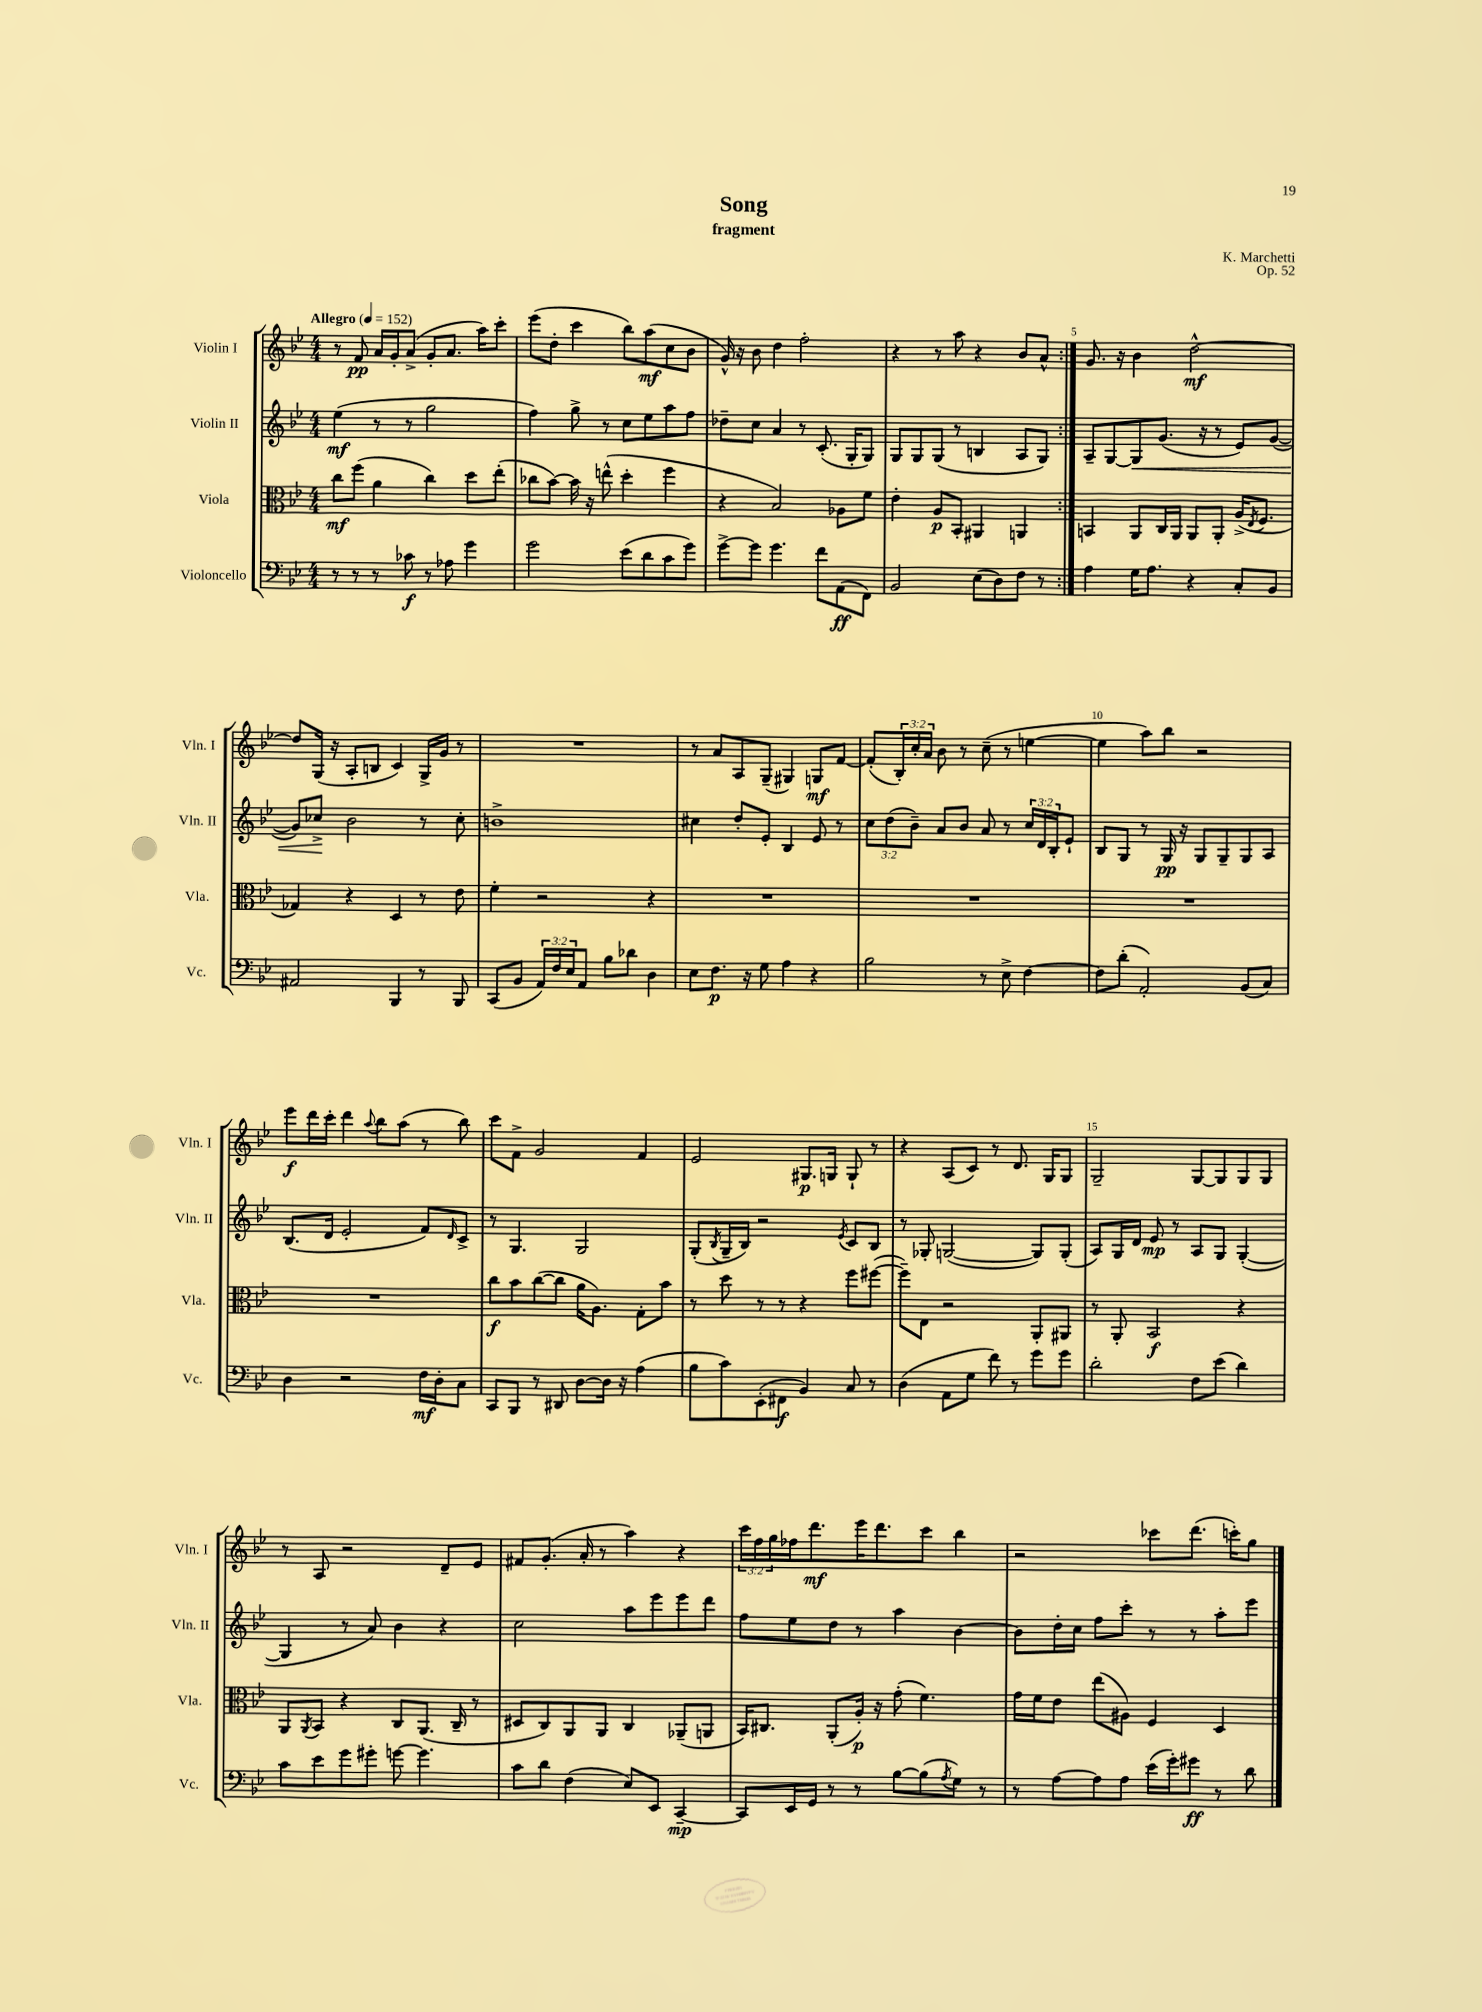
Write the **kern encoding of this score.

**kern	**dynam	**kern	**dynam	**kern	**dynam	**kern	**dynam
*part4	*part4	*part3	*part3	*part2	*part2	*part1	*part1
*staff4	*staff4	*staff3	*staff3	*staff2	*staff2	*staff1	*staff1
*I"Violoncello	*	*I"Viola	*	*I"Violin II	*	*I"Violin I	*
*I'Vc.	*	*I'Vla.	*	*I'Vln. II	*	*I'Vln. I	*
*clefF4	*	*clefC3	*	*clefG2	*	*clefG2	*
*k[b-e-]	*	*k[b-e-]	*	*k[b-e-]	*	*k[b-e-]	*
*M4/4	*	*M4/4	*	*M4/4	*	*M4/4	*
*MM152	*	*MM152	*	*MM152	*	*MM152	*
=1	=1	=1	=1	=1	=1	=1	=1
!	!	!	!	!	!	!LO:TX:a:B:t=Allegro	!
8r	.	8cc\L	mf	(4ee-\	mf	8r	.
8r	.	(8ff\J	.	.	.	8f/	pp
8r	.	4a\	.	8r	.	16a/LL	.
.	.	.	.	.	.	16g'/J	.
8c-X\	f	.	.	8r	.	(8a^/J	.
8r	.	4cc\)	.	2gg\	.	8g'/L	.
8A-X\	.	.	.	.	.	8.a/J	.
4g\	.	8dd\L	.	.	.	.	.
.	.	.	.	.	.	16aa\KL)	.
.	.	(8ee-'\J	.	.	.	8ccc'\J	.
=2	=2	=2	=2	=2	=2	=2	=2
2g\	.	8cc-X\L	.	4ff\)	.	(8eee-\L	.
.	.	[8b-\J)	.	.	.	8dd'\J	.
.	.	16b-\]	.	8gg^\	.	4ccc\	.
.	.	16r	.	.	.	.	.
.	.	(8een^^\	.	8r	.	.	.
(8e-\L	.	4dd'\	.	8cc\L	.	8bb-\L)	.
8d\	.	.	.	8ee-\	.	(8aa\	mf
8c\	.	4ff\	.	8aa\	.	8cc\	.
8g\J)	.	.	.	8ff\J	.	8b-\J	.
=3	=3	=3	=3	=3	=3	=3	=3
[8g^\L	.	4r	.	8dd-X~\L	.	16g^^/)	.
.	.	.	.	.	.	16r	.
8g\J]	.	.	.	8cc\J	.	8b-\	.
4.g\	.	2B-/)	.	4a/	.	4dd\	.
.	.	.	.	8r	.	2ff'\	.
8f\L	.	.	.	(8.c'/	.	.	.
(8AA\	ff	8A-X\L	.	.	.	.	.
.	.	.	.	16G'/KL	.	.	.
8FF\J)	.	8f\J	.	8G/J)	.	.	.
=4	=4	=4	=4	=4	=4	=4	=4
2BB-/	.	4e-'\	.	8G/L	.	4r	.
.	.	.	.	8G/	.	.	.
.	.	8A/L	p	(8G/J	.	8r	.
.	.	8BB-'/J	.	8r	.	8aa\	.
(8E-\L	.	4AA#X/	.	4Bn/	.	4r	.
8D\)	.	.	.	.	.	.	.
8F\J	.	4AAn/	.	8A/L	.	8b-/L	.
8r	.	.	.	8G/J)	.	8a^^/J	.
=5:|!	=5:|!	=5:|!	=5:|!	=5:|!	=5:|!	=5:|!	=5:|!
4A\	.	4BBn/	.	8A~/L	.	8.g/	.
.	.	.	.	[8G/	.	.	.
.	.	.	.	.	.	16r	.
!	!	!	!	!	!LO:HP:b	!	!
16G\KL	.	8AA/L	.	8G/]	<	4b-\	.
8.A\J	.	.	.	.	.	.	.
.	.	16C/L	.	(8.g/J	.	.	.
.	.	16AA/JJ	.	.	.	.	.
4r	.	8AA/L	.	.	.	[2dd^^\	mf
.	.	.	.	16r	.	.	.
.	.	8AA'/J	.	8r	.	.	.
8C'/L	.	(16A^/KL	.	8e-/L)	.	.	.
.	.	8qE-/	.	.	.	.	.
.	.	8.F/J	.	.	.	.	.
8BB-/J	.	.	.	([8g/J	.	.	.
!!LO:LB:g=z
=6	=6	=6	=6	=6	=6	=6	=6
2AA#X/	.	4G-X/)	.	8g/L])	.	8dd/L]	.
.	.	.	.	8cc-X^/J	.	(16G/Jk	.
.	.	.	.	.	.	16r	.
.	.	4r	.	2b-\	[	8A'/L	.
.	.	.	.	.	.	8Bn/J	.
4BBB-/	.	4D/	.	.	.	4c/)	.
8r	.	8r	.	8r	.	16G^/LL	.
.	.	.	.	.	.	16g/JJ	.
8BBB-/	.	8e-\	.	8cc-'\	.	8r	.
=7	=7	=7	=7	=7	=7	=7	=7
(8CC/L	.	4f'\	.	1bn^	.	1r	.
8BB-/J	.	.	.	.	.	.	.
24AA/LL)	.	2r	.	.	.	.	.
24F/	.	.	.	.	.	.	.
24E-/J	.	.	.	.	.	.	.
8AA/J	.	.	.	.	.	.	.
8B-\L	.	.	.	.	.	.	.
8d-X\J	.	.	.	.	.	.	.
4D\	.	4r	.	.	.	.	.
=8	=8	=8	=8	=8	=8	=8	=8
8E-\L	.	1r	.	4cc#X\	.	8r	.
8.F\J	p	.	.	.	.	8a/L	.
.	.	.	.	8dd'/L	.	8A/	.
16r	.	.	.	.	.	.	.
8G\	.	.	.	8e-'/J	.	(8G~/J	.
4A\	.	.	.	4B-/	.	4G#X/)	.
4r	.	.	.	8e-/	.	8Gn/L	mf
.	.	.	.	8r	.	[8f/J	.
=9	=9	=9	=9	=9	=9	=9	=9
2B-\	.	1r	.	12cc\L	.	(8f'/L]	.
.	.	.	.	(12dd\	.	.	.
.	.	.	.	.	.	24B-'/L)	.
.	.	.	.	12b-~\J)	.	24cc'/	.
.	.	.	.	.	.	24a/JJ	.
.	.	.	.	8a/L	.	8b-\	.
.	.	.	.	8b-/J	.	8r	.
8r	.	.	.	8a/	.	(8cc~\	.
8E-^\	.	.	.	8r	.	8r	.
[4F\	.	.	.	24cc/LL	.	[4een\	.
.	.	.	.	24d/	.	.	.
.	.	.	.	24B-'/J	.	.	.
.	.	.	.	8e-`/J	.	.	.
=10	=10	=10	=10	=10	=10	=10	=10
8F\L]	.	1r	.	8B-/L	.	4ee\]	.
(8d'\J	.	.	.	8G/J	.	.	.
2AA'/)	.	.	.	8r	.	8aa\L)	.
.	.	.	.	16G/	pp	8bb-\J	.
.	.	.	.	16r	.	.	.
.	.	.	.	8G/L	.	2r	.
.	.	.	.	8G~/	.	.	.
(8BB-/L	.	.	.	8G/	.	.	.
8C/J)	.	.	.	8A/J	.	.	.
!!LO:LB:g=z
=11	=11	=11	=11	=11	=11	=11	=11
4D\	.	1r	.	(8.B-/L	.	8eee-\L	f
.	.	.	.	.	.	16ddd\L	.
.	.	.	.	16d/Jk	.	16ccc'\JJ	.
2r	.	.	.	2e-'/	.	4ddd\	.
.	.	.	.	.	.	8qqaa/	.
.	.	.	.	.	.	8bb-\L	.
.	.	.	.	.	.	(8aa\J	.
16F\LL	mf	.	.	8f/L)	.	8r	.
16D'\J	.	.	.	.	.	.	.
.	.	.	.	16qqd/	.	.	.
8C\J	.	.	.	8c^/J	.	8bb-\)	.
=12	=12	=12	=12	=12	=12	=12	=12
8CC/L	.	8cc\L	f	8r	.	8ccc\L	.
8BBB-/J	.	8b-\	.	4.G/	.	8f^\J	.
8r	.	([8cc\	.	.	.	2g/	.
8DD#X/	.	8cc\J]	.	.	.	.	.
[8D\L	.	16a\KL	.	2G/	.	.	.
.	.	8.A\J)	.	.	.	.	.
16D\Jk]	.	.	.	.	.	.	.
16r	.	.	.	.	.	.	.
(4A\	.	8G'\L	.	.	.	4f/	.
.	.	8b-\J	.	.	.	.	.
=13	=13	=13	=13	=13	=13	=13	=13
8B-\L	.	8r	.	(8G'/L	.	2e-/	.
.	.	.	.	8qB-/	.	.	.
8c\)	.	8dd\	.	16G~/L	.	.	.
.	.	.	.	16B-/JJ)	.	.	.
(8EE-'\	.	8r	.	2r	.	.	.
8FF#X\J	f	8r	.	.	.	.	.
4BB-/)	.	4r	.	.	.	8.G#X/L	p
.	.	.	.	.	.	16Gn/Jk	.
.	.	.	.	8qe-/	.	.	.
8C/	.	8ff\L	.	8c/L	.	8G`/	.
8r	.	([8ff#X\J	.	8B-/J	.	8r	.
=14	=14	=14	=14	=14	=14	=14	=14
(4D\	.	8ff#~\L])	.	8r	.	4r	.
.	.	8E-\J	.	8G-X'/	.	.	.
8AA\L	.	2r	.	([2Gn/	.	(8A/L	.
8G\J	.	.	.	.	.	8c/J)	.
8f\)	.	.	.	.	.	8r	.
8r	.	.	.	.	.	8.d/	.
8g\L	.	8AA'/L	.	8G/L])	.	.	.
.	.	.	.	.	.	16G/KL	.
8g\J	.	8AA#X/J	.	(8G'/J	.	8G/J	.
=15	=15	=15	=15	=15	=15	=15	=15
2d'\	.	8r	.	8A/L)	.	2G~/	.
.	.	8AA'/	.	16G/L	.	.	.
.	.	.	.	16d/JJ	.	.	.
.	.	2BB-/	f	8e-/	mp	.	.
.	.	.	.	8r	.	.	.
8F\L	.	.	.	8A/L	.	[8G/L	.
(8e-\J	.	.	.	8G/J	.	8G/]	.
4d\)	.	4r	.	([4G'/	.	8G/	.
.	.	.	.	.	.	8G/J	.
!!LO:LB:g=z
=16	=16	=16	=16	=16	=16	=16	=16
8c\L	.	8AA/L	.	4G/]	.	8r	.
.	.	8qAA/	.	.	.	.	.
8e-\	.	8BB-/J	.	.	.	8A/	.
8g\	.	4r	.	8r	.	2r	.
8g#X'\J	.	.	.	8a/)	.	.	.
[8gn\	.	8C/L	.	4b-\	.	.	.
4.g\]	.	(8.AA/J	.	.	.	.	.
.	.	.	.	4r	.	8d~/L	.
.	.	16C~/	.	.	.	.	.
.	.	8r	.	.	.	8e-/J	.
=17	=17	=17	=17	=17	=17	=17	=17
8c\L	.	8D#X/L	.	2cc\	.	8f#X/L	.
8d\J	.	8C/)	.	.	.	(8.g'/J	.
(4F\	.	8AA/	.	.	.	.	.
.	.	.	.	.	.	16a'/	.
.	.	8AA/J	.	.	.	8r	.
8E-/L)	.	4C/	.	8aa\L	.	4aa\)	.
8EE-/J	.	.	.	8eee-\	.	.	.
[4CC~/	mp	(8AA-X~/L	.	8eee-\	.	4r	.
.	.	8AAn/J	.	8ddd\J	.	.	.
=18	=18	=18	=18	=18	=18	=18	=18
8CC/L]	.	16BB-/KL)	.	8ff\L	.	24ccc\LL	.
.	.	.	.	.	.	24ff\	.
.	.	8.C#X/J	.	.	.	.	.
.	.	.	.	.	.	24gg\	.
16EE-/L	.	.	.	8ee-\	.	16ff-X\J	.
16GG/JJ	.	.	.	.	.	8.ddd\	mf
8r	.	(8AA'/L	.	8dd\J	.	.	.
8r	.	16A'/Jk)	p	8r	.	16eee-\K	.
.	.	16r	.	.	.	8.ddd\	.
[8B-\L	.	(8g'\	.	4aa\	.	.	.
(8B-\]	.	4.f\)	.	.	.	8ccc\J	.
8qA/	.	.	.	.	.	.	.
8G\J)	.	.	.	[4b-\	.	4bb-\	.
8r	.	.	.	.	.	.	.
=19	=19	=19	=19	=19	=19	=19	=19
8r	.	16g\LL	.	8b-\L]	.	2r	.
.	.	16f\J	.	.	.	.	.
[8A\L	.	8e-\J	.	16dd'\L	.	.	.
.	.	.	.	16cc\JJ	.	.	.
8A\]	.	(8ee-\L	.	8ff\L	.	.	.
8A\J	.	8A#X\J)	.	8ccc'\J	.	.	.
(16e-\LL	.	4F/	.	8r	.	8ccc-X\L	.
16g'\J)	.	.	.	.	.	.	.
8g#X\J	ff	.	.	8r	.	(8.ddd\J	.
8r	.	4D/	.	8aa'\L	.	.	.
.	.	.	.	.	.	16cccn'\KL)	.
8d\	.	.	.	8eee-\J	.	8gg\J	.
==	==	==	==	==	==	==	==
*-	*-	*-	*-	*-	*-	*-	*-
